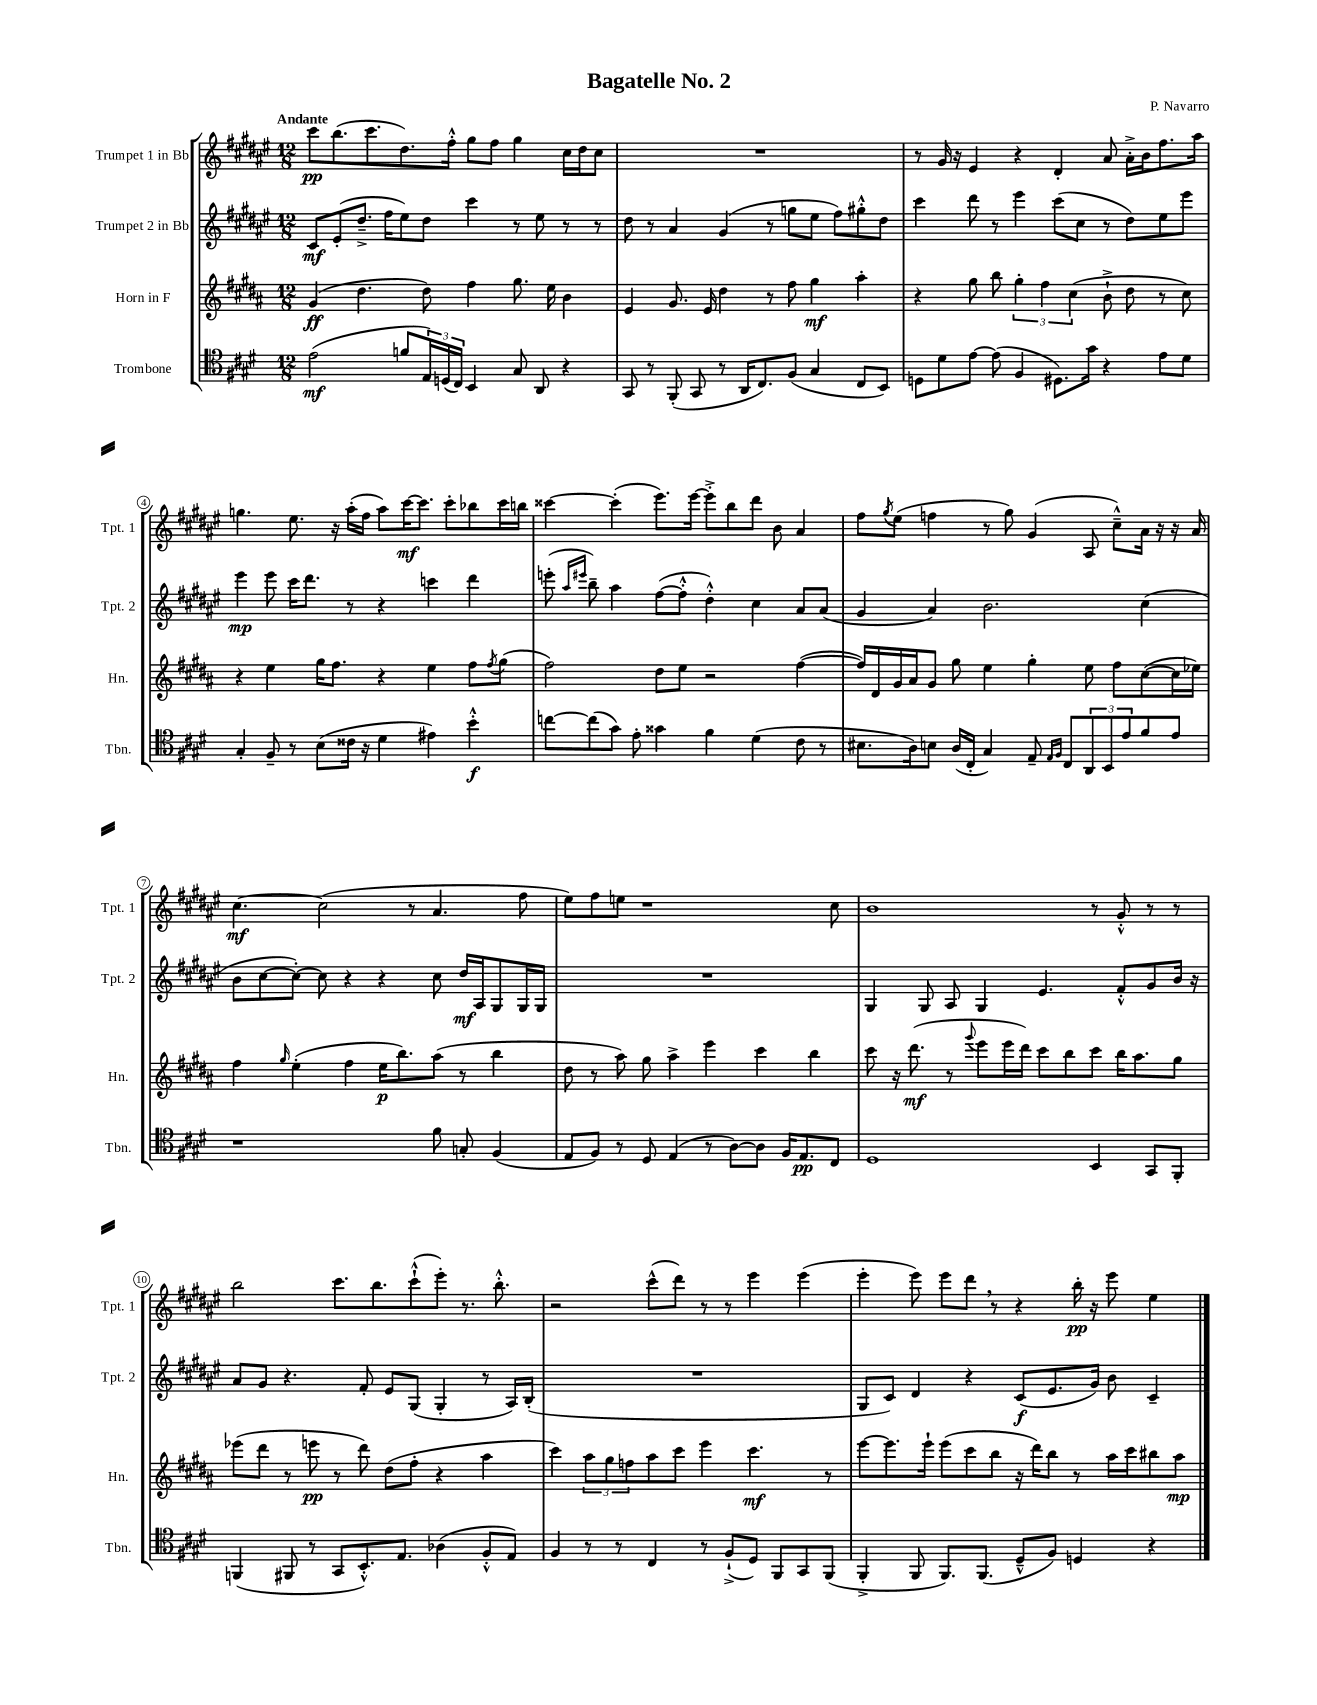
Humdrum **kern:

**kern	**kern	**kern	**kern
*staff4	*staff3	*staff2	*staff1
*clefC4	*clefG2	*clefG2	*clefG2
*k[f#c#g#d#]	*k[f#c#g#d#a#]	*k[f#c#g#d#a#e#]	*k[f#c#g#d#a#e#]
*M12/8	*M12/8	*M12/8	*M12/8
(2e	(4g#	8c#	8ccc#
.	.	(8e#'	(8.bb
.	4.dd#	8.dd#~^	.
.	.	.	8.ccc#
.	.	16ff#	.
8f	.	8ee#)	8.dd#)
24E)	8dd#)	8dd#	.
(24D	.	.	.
.	.	.	16ff#'^^
24C#)	.	.	.
4BB	4ff#	4ccc#	8gg#
.	.	.	8ff#
8G#	8.gg#	8r	4gg#
8AA	.	8ee#	.
.	16ee	.	.
4r	4b	8r	16cc#
.	.	.	16dd#
.	.	8r	8cc#
=	=	=	=
8GG#	4e	8dd#	1.r
8r	.	8r	.
(8FF#'	8.g#	4a#	.
8GG#	.	.	.
.	16e	.	.
8r	4dd#	(4g#	.
16AA	.	.	.
8.C#)	.	.	.
.	8r	8r	.
(8F#	8ff#	8gg	.
4G#	4gg#	8ee#	.
.	.	8ff#)	.
8C#	4aa#'	8gg#'^^	.
8BB)	.	8dd#	.
=	=	=	=
8D	4r	4ccc#	8r
8d#	.	.	16g#
.	.	.	16r
[8e	8gg#	8ddd#	4e#
(8e]	8bb	8r	.
4F#	6gg#'	4eee#	4r
.	6ff#	.	.
8.D#)	.	(8ccc#	4d#'
.	(6cc#	.	.
.	.	8cc#	.
16g#	.	.	.
4r	8b`^	8r	8a#
.	8dd#	8dd#)	16a#'^
.	.	.	16b
8e	8r	8ee#	8.ff#
8d#	8cc#)	8eee#	.
.	.	.	16aa#
=	=	=	=
4G#'	4r	4eee#	4.gg
8F#~	4ee	8eee#	.
8r	.	16ccc#	8.ee#
.	.	8.ddd#	.
(8B	16gg#	.	.
.	8.ff#	.	16r
16c##	.	8r	(16aa#'
16r	.	.	16ff#
4d#	4r	4r	8aa#)
.	.	.	[16ccc#
.	.	.	8.ccc#]
4e#)	4ee	4ccc	.
.	.	.	8ccc#'
4b'^^	8ff#	4ddd#	8bb-
.	8qff#	.	.
.	(8gg#	.	16ccc#
.	.	.	16bb
=	=	=	=
[8cc	2ff#)	(8eee'	[4ccc##
.	.	16qqaa#	.
.	.	16qqeee#	.
(8cc]	.	8bb~)	.
8g#)	.	4aa#	(4ccc##']
8e'	.	.	.
4g##	8dd#	([8ff#	8.eee#)
.	8ee	8ff#'^^]	.
.	.	.	[16eee#
4f#	2r	4dd#'^^)	8eee#'^]
.	.	.	8bb
(4d#	.	4cc#	8ddd#
.	.	.	8b
8c#	([4ff#	8a#	4a#
8r	.	(8a#	.
=	=	=	=
8.B#	16ff#])	4g#	8ff#
.	16d#	.	.
.	.	.	8qgg#
.	16g#	.	(8ee#
16A)	16a#	.	.
8B	8g#	4a#)	4ff
(16A	8gg#	.	.
16C#'	.	.	.
4G#)	4ee	2.b	8r
.	.	.	8gg#)
8E~	4gg#'	.	(4g#
16qqE	.	.	.
16qqF#	.	.	.
8C#	.	.	.
12AA	8ee	.	8A#
12BB	.	.	.
.	8ff#	.	8cc#~^^)
12e	.	.	.
8f#	([8cc#	(4cc#	16a#
.	.	.	16r
8e	16cc#]	.	16r
.	16ee-)	.	16a#
=	=	=	=
1r	4ff#	8b	[4.cc#
.	.	[8cc#	.
.	16qqgg#	.	.
.	(4ee'	8cc#'_)	.
.	.	8cc#]	(2cc#]
.	4ff#	4r	.
.	16ee	4r	.
.	8.bb)	.	.
.	.	.	8r
8f#	(8aa#	8cc#	4.a#
8G'	8r	16dd#	.
.	.	16A#	.
(4F#	4bb	8G#	.
.	.	16G#	8ff#
.	.	16G#	.
=	=	=	=
8E	8dd#	1.r	8ee#)
8F#)	8r	.	8ff#
8r	8aa#)	.	8ee
8D#	8gg#	.	1r
(4E	4aa#^	.	.
8r	4eee	.	.
[8A)	.	.	.
8A]	4ccc#	.	.
16F#	.	.	.
8.E	.	.	.
.	4bb	.	.
8C#	.	.	8cc#
=	=	=	=
1D#	8ccc#	4G#	1b
.	16r	.	.
.	(8.ddd#	.	.
.	.	8G#	.
.	8r	8A#	.
.	8qqggg#	.	.
.	8eee	4G#	.
.	16eee	.	.
.	16ddd#)	.	.
.	8ccc#	4.e#	.
.	8bb	.	.
4BB	8ccc#	.	8r
.	16bb	8f#'^^	8g#'^^
.	8.aa#	.	.
8GG#	.	8g#	8r
8FF#'	8gg#	16b	8r
.	.	16r	.
=	=	=	=
(4FF	(8eee-	8a#	2bb
.	8ddd#	8g#	.
8FF#	8r	4.r	.
8r	8eee	.	.
8GG#	8r	.	8.ccc#
8.BB'^^)	8ddd#)	8f#'	.
.	.	.	8.bb
.	(8dd#	8e#	.
8.E	.	.	.
.	8ff#'	(8G#	(8ccc#`^^
(4A-	4r	4G#'	8eee#')
.	.	.	8.r
8F#'^^	4aa#	8r	.
.	.	.	8.bb'^^
8E)	.	16A#)	.
.	.	(16B'	.
=	=	=	=
4F#	4ccc#)	1.r	2r
8r	12aa#	.	.
.	12gg#	.	.
8r	.	.	.
.	12ff	.	.
4C#	8aa#	.	(8ccc#^^
.	8ccc#	.	8ddd#)
8r	4eee	.	8r
(8F#`^	.	.	8r
8D#)	4.ccc#	.	4eee#
8FF#	.	.	.
8GG#	.	.	(4eee#
(8FF#	8r	.	.
=	=	=	=
4FF#'^	[8eee	8G#	4eee#'
.	8.eee]	8c#)	.
8FF#	.	4d#	8eee#)
.	16eee`	.	.
8.FF#)	(8eee	.	8eee#
.	8ccc#	4r	8ddd#
(8.FF#	.	.	.
.	8bb	.	8r
8D#~^^	16r	(8c#	4r
.	16ddd#)	.	.
8F#)	8bb	8.e#	.
4D	8r	.	16bb'
.	.	16g#)	16r
.	16aa#	8b	8eee#
.	16ccc#	.	.
4r	8bb#	4c#~	4ee#
.	8aa#	.	.
==	==	==	==
*-	*-	*-	*-
